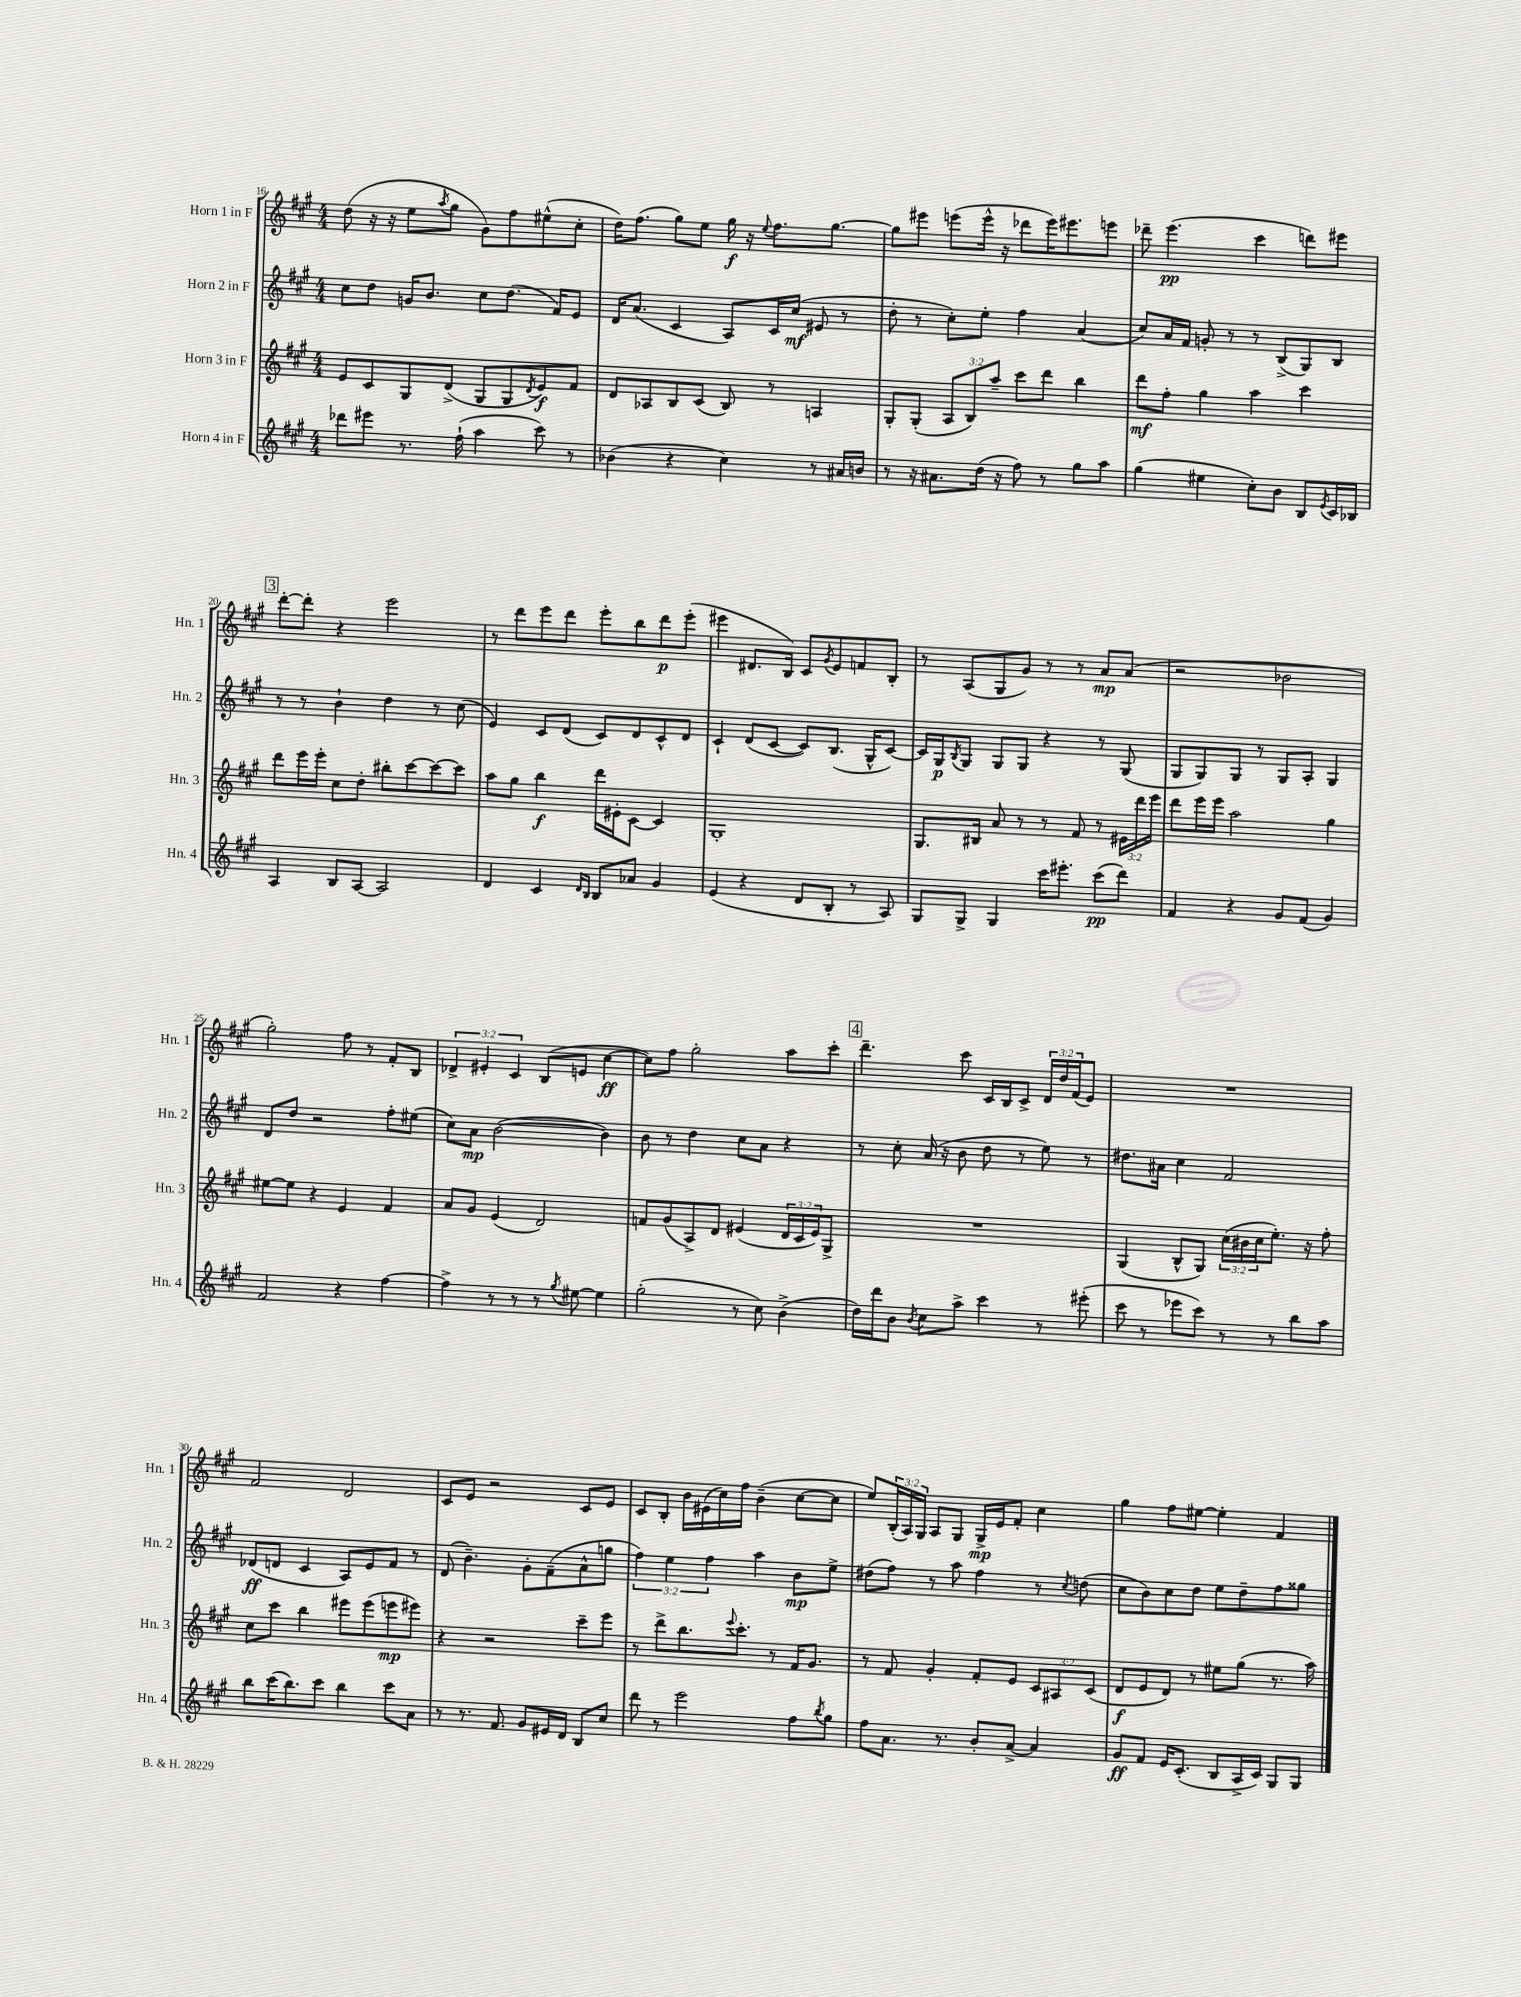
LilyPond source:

<<
\new StaffGroup <<
\new Staff = "s0" \with { instrumentName = "Horn 1 in F" shortInstrumentName = "Hn. 1" } {
    \clef treble \key a \major \numericTimeSignature \time 4/4 \override Staff.TupletNumber.text = #tuplet-number::calc-fraction-text
    d''8( r16 r16 e''8 \acciaccatura { a''8 } gis''8 gis'8) fis''8 eis''8-^( cis''8-. |
    d''16) fis''8.( gis''8) e''8 gis''16\f r16 \appoggiatura { e''8 } fis''8. gis''8.~ |
    gis''8 eis'''8 e'''8( e'''16-^ r16 des'''8 e'''16) eis'''8. e'''8 |
    des'''8-- e'''4.\pp( cis'''4 d'''8) eis'''8 |
    \mark \markup { \box "3" } d'''8~-. d'''8-. r4 e'''2 |
    r8 d'''8 e'''8 d'''8 e'''8-. b''8 d'''8\p e'''8-.( |
    eis'''4 dis'8. b16) cis'8 \acciaccatura { gis'8 } e'8 f'8 b8-. |
    r8 a8( gis8 gis'8) r8 r8 a'8\mp a'8( |
    r2 bes'2 |
    gis''2-.) fis''8 r8 fis'8-. b8 |
    \tuplet 3/2 { des'4-> eis'4-. cis'4 } b8( e'8 cis''4~\ff |
    cis''8) fis''8 gis''2-. a''8 cis'''8-. |
    \mark \markup { \box "4" } d'''4.-- cis'''8 cis'16 b16 cis'8-> \tuplet 3/2 { d'16 d''16 fis'16( } e'8) |
    R1 |
    fis'2 d'2 |
    cis'8 e'8 r2 cis'8 e'8 |
    cis'8 b8-. b'16 eis'16( cis''16) fis''16 b'4--( cis''8~ cis''8 |
    e''8) \tuplet 3/2 { b16-.( a16) gis16 } a8 gis8 gis16->\mp e'16 fis'8-. cis''4 |
    gis''4 fis''8 eis''8~ eis''4-. fis'4 \bar "|." |
}
\new Staff = "s1" \with { instrumentName = "Horn 2 in F" shortInstrumentName = "Hn. 2" } {
    \clef treble \key a \major \numericTimeSignature \time 4/4 \override Staff.TupletNumber.text = #tuplet-number::calc-fraction-text
    cis''8 d''8 g'16 b'8. cis''8 d''8.( fis'16) e'8 |
    d'16 a'8.( cis'4 a8) cis'16 cis''16\mf( eis'8 r8 |
    d''8-. r8 cis''8-.) e''8-. fis''4 a'4( |
    cis''8) a'16 fis'16 g'8-. r8 r8 b8->( gis8) b8 |
    \mark \markup { \box "3" } r8 r8 b'4-! d''4 r8 cis''8( |
    e'4) cis'8 d'8( cis'8) d'8 cis'8-^ d'8 |
    cis'4-! d'8( cis'8~ cis'8) b8.( gis16-^ cis'8~) |
    cis'16 gis16\p \acciaccatura { b8 } gis8 gis8 gis8 r4 r8 gis8( |
    gis8 gis8) gis8 r8 gis8 a8-. gis4 |
    d'8 d''8 r2 fis''8-. eis''8( |
    cis''8) a'8\mp b'2~( b'4) |
    b'8 r8 d''4 cis''8 a'8 r4 |
    \mark \markup { \box "4" } r8 cis''8-. a'16( r16 b'8 d''8 r8 e''8) r8 |
    dis''8. ais'16 cis''4 fis'2 |
    des'8\ff( d'8 cis'4 a8) e'8 fis'8 r8 |
    d'8( b'4.--) gis'8-. fis'8--( a'8-^ g''8 |
    \tuplet 3/2 { fis''4) e''4 fis''4 } a''4 b'8\mp e''8-> |
    dis''8( fis''8) r8 a''8 fis''4 r8 \acciaccatura { cis''8 } d''8( |
    cis''8 b'8) cis''8 d''8 e''8 d''8-- fis''8 gisis''8 \bar "|." |
}
\new Staff = "s2" \with { instrumentName = "Horn 3 in F" shortInstrumentName = "Hn. 3" } {
    \clef treble \key a \major \numericTimeSignature \time 4/4 \override Staff.TupletNumber.text = #tuplet-number::calc-fraction-text
    e'8 cis'8 gis8 d'8->( gis8 gis8 \acciaccatura { d'8 } e'8\f) fis'8 |
    d'8 aes8 b8 cis'8( b8) r8 a4 |
    gis8-. gis8-.( \tuplet 3/2 { a8 b8) a''8-- } cis'''8 d'''8 b''4 |
    d'''8\mf fis''8-. gis''4 a''4 cis'''4 |
    \mark \markup { \box "3" } d'''8 e'''16 e'''16-. cis''8 d''8-. bis''8-. cis'''8~ cis'''8~ cis'''8 |
    a''8 gis''8 b''4\f d'''16 eis'16-. cis'8~ cis'4 |
    gis1-. |
    gis8. bis16 a'8 r8 r8 fis'8 r8 \tuplet 3/2 { eis'16 d'''16 e'''16 } |
    d'''8 e'''16 e'''16 a''2 gis''4 |
    eis''8~ eis''8 r4 e'4 fis'4 |
    a'8 gis'8 e'4( d'2) |
    f'8 gis'8( a8->) d'8 eis'4( \tuplet 3/2 { d'16 cis'16 eis'16) } gis8-> |
    \mark \markup { \box "4" } R1 |
    gis4( b8-^ gis8) \tuplet 3/2 { cis''16( bis'16 cis''16 } e''8.-.) r16 fis''8-. |
    cis''8 cis'''8 b''4 eis'''8 eis'''8( e'''8\mp eis'''8) |
    r4 r2 cis'''8-- e'''8 |
    r8 d'''8-> b''8. \appoggiatura { e'''8 } cis'''8.-. r8 fis'16 gis'8. |
    r8 fis'8 gis'4-. fis'8-. e'8 \tuplet 3/2 { cis'8 ais8 cis'8( } |
    d'8\f e'8 d'8) r8 eis''8 gis''8( r8. a''16) \bar "|." |
}
\new Staff = "s3" \with { instrumentName = "Horn 4 in F" shortInstrumentName = "Hn. 4" } {
    \clef treble \key a \major \numericTimeSignature \time 4/4
    des'''8 eis'''8 r8. fis''16-!( a''4 cis'''8) r8 |
    bes'4( r4 cis''4) r8 ais'16 b'16 |
    r8 r16 ais'8. d''16( r16 fis''8) r8 gis''8 a''8 |
    gis''4( eis''4 cis''8-.) b'8 b8 \acciaccatura { e'8 } cis'16 bes16 |
    \mark \markup { \box "3" } a4 b8 a8~ a2 |
    d'4 cis'4 \grace { d'16 b16 } b8 aes'8 gis'4 |
    e'4( r4 d'8 b8-. r8 a8) |
    gis8 gis8-> gis4 cis'''16 eis'''8.-. cis'''8\pp( d'''8) |
    fis'4 r4 gis'8 fis'8( gis'4) |
    fis'2 r4 fis''4~ |
    fis''4-> r8 r8 r8 \acciaccatura { gis''8 } eis''8~ eis''4 |
    gis''2-.( r8 cis''8) b'4->( |
    \mark \markup { \box "4" } d''16) d'''16 b'8 \acciaccatura { b'8 } cis''8 a''8-> cis'''4 r8 eis'''8-.( |
    cis'''8 r8 ees'''8 cis'''8) r8 r8 b''8 a''8 |
    b''8 cis'''16( b''8.) cis'''8 b''4 cis'''8 a'8 |
    r8 r8. fis'8. gis'8 eis'16 d'16 b8 cis''8 |
    d'''8 r8 e'''2 fis''8 \acciaccatura { b''8 } gis''8 |
    fis''8 a'8. r8. b'8-. a'8~-> a'4 |
    gis'8\ff fis'8 e'16 cis'8.-.( b8 a16-> cis'16) gis8 gis8 \bar "|." |
}
>>
>>
\layout { \context { \Score currentBarNumber = #16 } }
